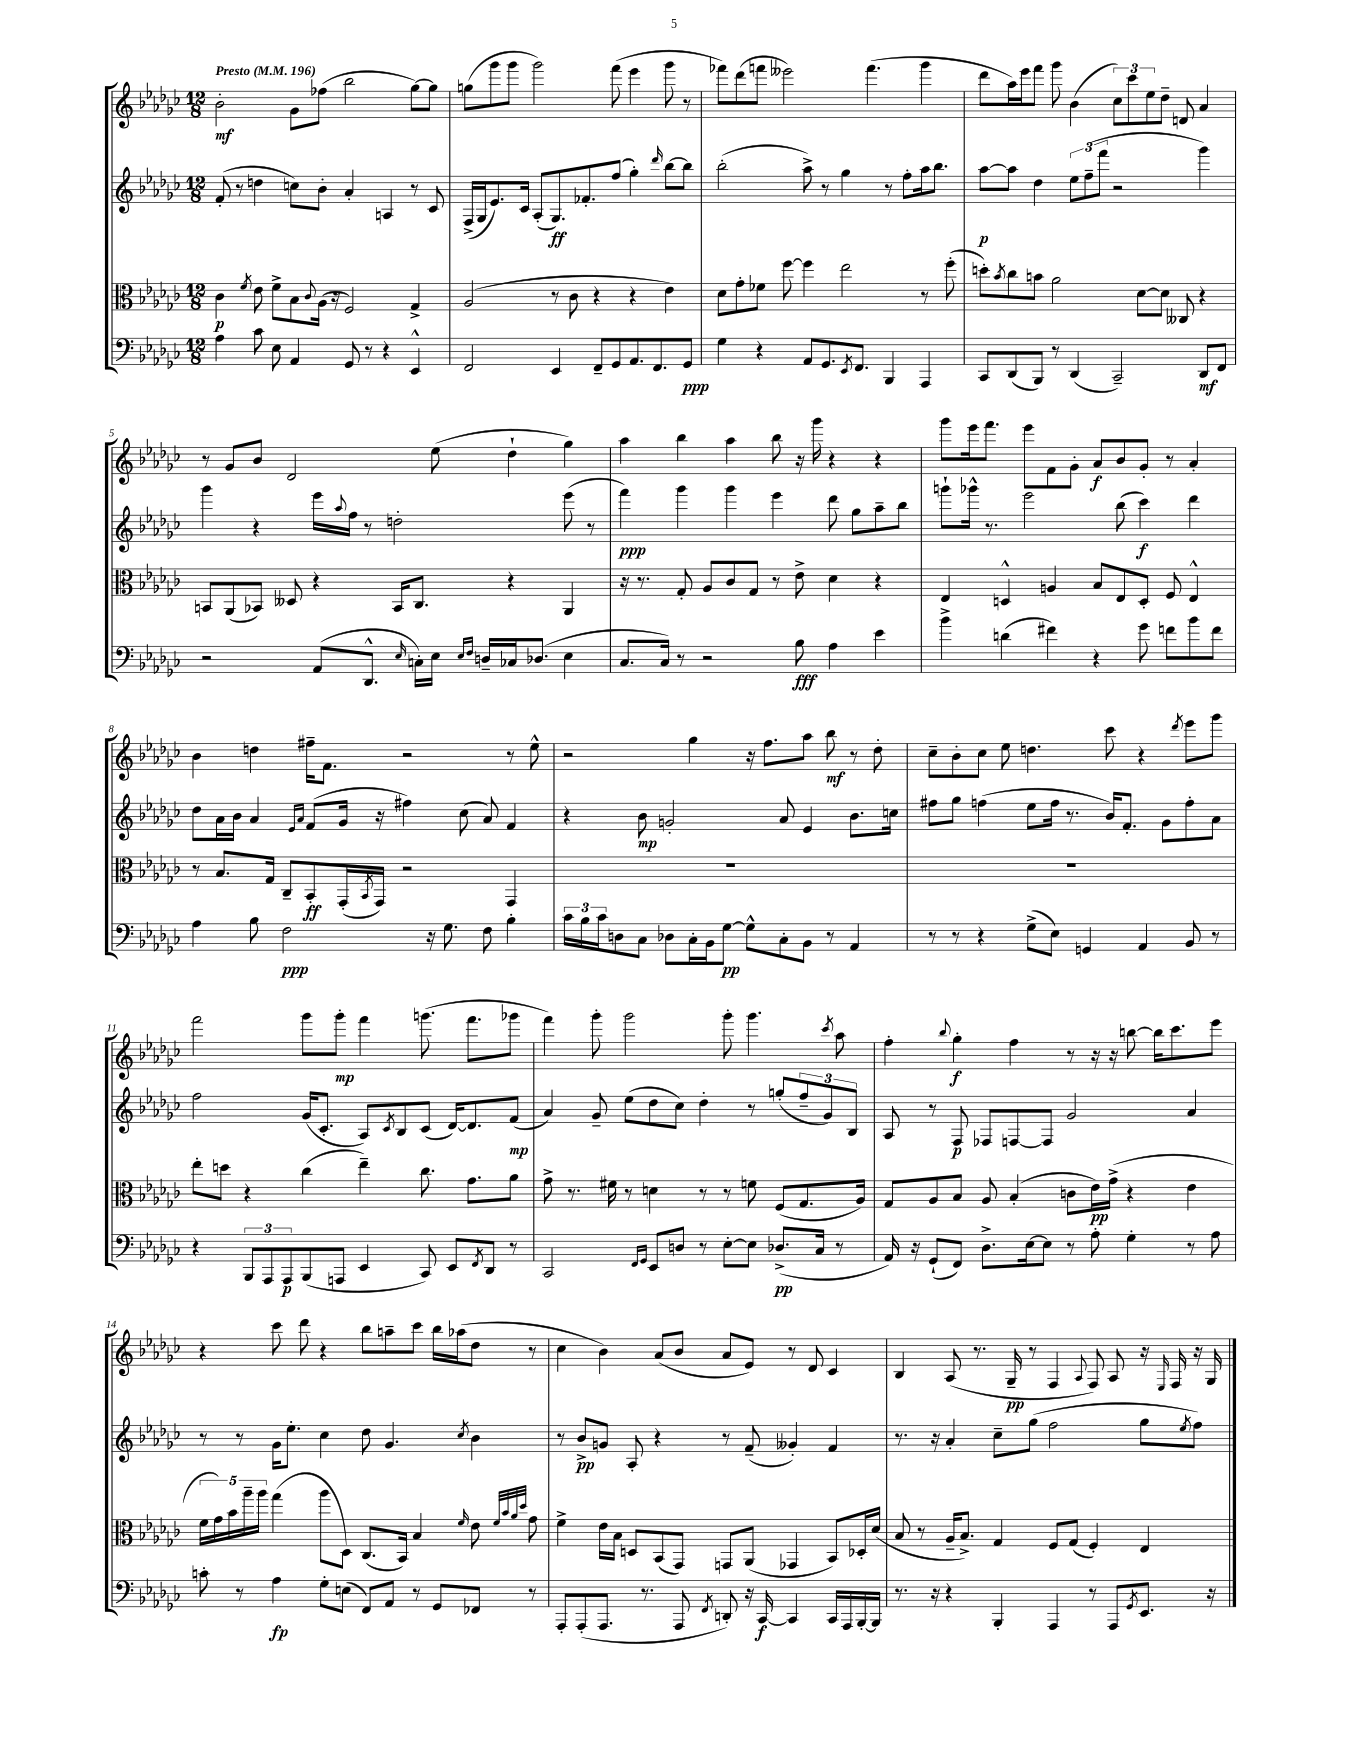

**kern	**dynam	**kern	**dynam	**kern	**dynam	**kern	**dynam
*part4	*part4	*part3	*part3	*part2	*part2	*part1	*part1
*staff4	*staff4	*staff3	*staff3	*staff2	*staff2	*staff1	*staff1
*clefF4	*	*clefC3	*	*clefG2	*	*clefG2	*
*k[b-e-a-d-g-c-]	*	*k[b-e-a-d-g-c-]	*	*k[b-e-a-d-g-c-]	*	*k[b-e-a-d-g-c-]	*
*M12/8	*	*M12/8	*	*M12/8	*	*M12/8	*
*MM196	*	*MM196	*	*MM196	*	*MM196	*
=1	=1	=1	=1	=1	=1	=1	=1
!	!	!	!	!	!	!LO:TX:a:B:t=Presto	!
4A-\	.	4c-\	p	(8f'/	.	2b-'\	mf
.	.	.	.	8r	.	.	.
.	.	8qf/	.	.	.	.	.
8c-\	.	8e-\	.	4ddn\	.	.	.
8E-\	.	8f^\L	.	.	.	.	.
4AA-/	.	8B-\	.	8ccn\L)	.	8g-\L	.
.	.	8qqc-/	.	.	.	.	.
.	.	(16A-\Jk	.	8b-'\J	.	(8ff-X\J	.
.	.	16r	.	.	.	.	.
8GG-/	.	2F/)	.	4a-'/	.	2bb-\	.
8r	.	.	.	.	.	.	.
4r	.	.	.	4An/	.	.	.
4EE-^^/	.	4G-^/	.	8r	.	[8gg-\L)	.
.	.	.	.	8c-/	.	8gg-\J]	.
=2	=2	=2	=2	=2	=2	=2	=2
2FF/	.	(2A-/	.	(16F^/LL	.	(8ggn\L	.
.	.	.	.	16G-/J	.	.	.
.	.	.	.	8.e-/)	.	8ggg-\	.
.	.	.	.	.	.	8ggg-\J	.
.	.	.	.	16c-/Jk	.	.	.
.	.	.	.	(8A-'/L	.	2ggg-\)	.
4EE-/	.	8r	.	8.G-/)	ff	.	.
.	.	8c-\	.	.	.	.	.
.	.	.	.	8.f-X'/	.	.	.
8FF~/L	.	4r	.	.	.	.	.
8GG-/	.	.	.	(8ff/J	.	(8fff\	.
8.AA-/	.	4r	.	4gg-'\)	.	4eee-\	.
8.FF/	.	.	.	.	.	.	.
.	.	.	.	16qqddd-/	.	.	.
.	.	4e-\)	.	[8bb-\L	.	8ggg-\	.
8GG-/J	ppp	.	.	8bb-\J]	.	8r	.
=3	=3	=3	=3	=3	=3	=3	=3
4G-\	.	8d-\L	.	(2bb-'\	.	8fff-X\L)	.
.	.	8g-'\	.	.	.	(8ddd-\	.
4r	.	8f-X\J	.	.	.	8fffn\J	.
.	.	[8ff\	.	.	.	2eee--X\)	.
8AA-/L	.	4ff\]	.	8aa-^\)	.	.	.
8.GG-/	.	.	.	8r	.	.	.
.	.	2ee-\	.	4gg-\	.	.	.
8qEE-/	.	.	.	.	.	.	.
8.FF/J	.	.	.	.	.	.	.
.	.	.	.	.	.	(4.fff\	.
4BBB-/	.	.	.	8r	.	.	.
.	.	.	.	8ff'\L	.	.	.
4AAA-/	.	8r	.	16aa-\k	.	4ggg-\	.
.	.	.	.	8.bb-\J	.	.	.
.	.	(8ff'\	.	.	.	.	.
=4	=4	=4	=4	=4	=4	=4	=4
8CC-/L	.	8ddn'\L)	.	[8aa-\L	p	8ddd-\L	.
.	.	8qb-/	.	.	.	.	.
(8DD-/	.	8cc-\	.	8aa-\J]	.	16aa-\L)	.
.	.	.	.	.	.	16eee-\J	.
8BBB-/J)	.	8bn\J	.	4dd-\	.	8fff\J	.
8r	.	2a-\	.	.	.	8ggg-\	.
(4DD-/	.	.	.	12ee-\L	.	(4b-\	.
.	.	.	.	(12ff~\	.	.	.
.	.	.	.	12fff\J	.	.	.
2CC-~/)	.	.	.	2r	.	12cc-\L)	.
.	.	.	.	.	.	12ccc-\	.
.	.	[8d-\L	.	.	.	.	.
.	.	.	.	.	.	12ee-\	.
.	.	8d-\J]	.	.	.	8dd-~\J	.
.	.	8C--X/	.	.	.	8dn/	.
8DD-/L	mf	4r	.	4ggg-\)	.	4a-/	.
8FF/J	.	.	.	.	.	.	.
!!LO:LB:g=z
=5	=5	=5	=5	=5	=5	=5	=5
2r	.	8BBn/L	.	4ggg-\	.	8r	.
.	.	(8AA-/	.	.	.	8g-/L	.
.	.	8BB-X/J)	.	4r	.	8b-/J	.
.	.	8D--X/	.	.	.	2d-/	.
(8AA-/L	.	4r	.	16eee-\LL	.	.	.
.	.	.	.	8qqaa-/	.	.	.
.	.	.	.	16ff\JJ	.	.	.
8.DD-^^/J	.	.	.	8r	.	.	.
.	.	16BB-/KL	.	2ddn'\	.	.	.
16qqE-/	.	.	.	.	.	.	.
16Cn'\LL)	.	8.C-/J	.	.	.	.	.
16E-\JJ	.	.	.	.	.	(8ee-\	.
16qqE-/LL	.	.	.	.	.	.	.
16qqF/JJ	.	.	.	.	.	.	.
16Dn~/LL	.	.	.	.	.	.	.
16C-X/J	.	4r	.	.	.	4dd-`\	.
(8.D-X/J	.	.	.	.	.	.	.
4E-\	.	4AA-/	.	(8eee-\	.	4gg-\)	.
.	.	.	.	8r	.	.	.
=6	=6	=6	=6	=6	=6	=6	=6
8.C-/L	.	16r	.	4fff\)	ppp	4aa-\	.
.	.	8.r	.	.	.	.	.
16C-/Jk)	.	.	.	.	.	.	.
8r	.	8G-'/	.	4ggg-\	.	4bb-\	.
2r	.	8A-/L	.	.	.	.	.
.	.	8c-/	.	4ggg-\	.	4aa-\	.
.	.	8G-/J	.	.	.	.	.
.	.	8r	.	4eee-\	.	8bb-\	.
8B-\	fff	8e-^\	.	.	.	16r	.
.	.	.	.	.	.	16ggg-\	.
4A-\	.	4d-\	.	8ddd-\	.	4r	.
.	.	.	.	8gg-\L	.	.	.
4e-\	.	4r	.	8aa-~\	.	4r	.
.	.	.	.	8bb-\J	.	.	.
=7	=7	=7	=7	=7	=7	=7	=7
4b-^\	.	4E-/	.	8gggn`\L	.	8ggg-\L	.
.	.	.	.	16ggg-X^^\Jk	.	16eee-\k	.
.	.	.	.	8.r	.	8.fff\J	.
(4dn\	.	4Dn^^/	.	.	.	.	.
.	.	.	.	2eee-\	.	8eee-\L	.
4f#X\)	.	4An/	.	.	.	8f\	.
.	.	.	.	.	.	8g-'\J	.
4r	.	8B-/L	.	.	.	8a-/L	f
.	.	8E-/	.	(8bb-\	.	8b-/	.
8g-\	.	8D'/J	.	4ccc-\)	f	8g-'/J	.
8fn\L	.	8F/	.	.	.	8r	.
8b-\	.	4E-^^/	.	4ddd-\	.	4a-'/	.
8f\J	.	.	.	.	.	.	.
!!LO:LB:g=z
=8	=8	=8	=8	=8	=8	=8	=8
4A-\	.	8r	.	8dd-\L	.	4b-\	.
.	.	8.B-/L	.	16a-\L	.	.	.
.	.	.	.	16b-\JJ	.	.	.
8B-\	.	.	.	4a-/	.	4ddn\	.
.	.	16G-/Jk	.	.	.	.	.
2F\	ppp	8C-~/L	.	.	.	.	.
.	.	.	.	16qqe-/LL	.	.	.
.	.	.	.	16qqa-/JJ	.	.	.
.	.	8BB-'/	ff	(8f/L	.	16ff#X~\KL	.
.	.	.	.	.	.	8.f\J	.
.	.	(16GG-'/L	.	16g-/Jk	.	.	.
.	.	8qBB-/	.	.	.	.	.
.	.	16GG-/JJ)	.	16r	.	.	.
.	.	2r	.	4ff#X\)	.	2r	.
16r	.	.	.	.	.	.	.
8.G-\	.	.	.	.	.	.	.
.	.	.	.	(8cc-\	.	.	.
8F\	.	.	.	8a-/)	.	.	.
4B-'\	.	4GG-/	.	4f/	.	8r	.
.	.	.	.	.	.	8ee-^^\	.
=9	=9	=9	=9	=9	=9	=9	=9
24c-\LL	.	1.r	.	4r	.	2r	.
24B-\	.	.	.	.	.	.	.
24c-\J	.	.	.	.	.	.	.
8Dn\	.	.	.	.	.	.	.
8C-\J	.	.	.	8b-\	mp	.	.
8D-X\L	.	.	.	2gn'/	.	.	.
16C-'\L	.	.	.	.	.	4gg-\	.
16BB-\J	.	.	.	.	.	.	.
[8G-\J	pp	.	.	.	.	.	.
8G-^^\L]	.	.	.	.	.	16r	.
.	.	.	.	.	.	8.ff\L	.
8C-'\	.	.	.	8a-/	.	.	.
8BB-\J	.	.	.	4e-/	.	8aa-\J	.
8r	.	.	.	.	.	8bb-\	mf
4AA-/	.	.	.	8.b-\L	.	8r	.
.	.	.	.	.	.	8dd-'\	.
.	.	.	.	16ccn\Jk	.	.	.
=10	=10	=10	=10	=10	=10	=10	=10
8r	.	1.r	.	8ff#X\L	.	8cc-~\L	.
8r	.	.	.	8gg-\J	.	8b-'\	.
4r	.	.	.	(4ffn\	.	8cc-\J	.
.	.	.	.	.	.	8ee-\	.
(8G-^\L	.	.	.	8ee-\L	.	4.ddn\	.
8E-\J)	.	.	.	16ff\Jk	.	.	.
.	.	.	.	8.r	.	.	.
4GGn/	.	.	.	.	.	.	.
.	.	.	.	16b-/KL)	.	8ccc-\	.
.	.	.	.	8.f'/J	.	.	.
4AA-/	.	.	.	.	.	4r	.
.	.	.	.	8g-\L	.	.	.
.	.	.	.	.	.	8qddd-/	.
8BB-/	.	.	.	8ff'\	.	8eee-\L	.
8r	.	.	.	8a-\J	.	8ggg-\J	.
!!LO:LB:g=z
=11	=11	=11	=11	=11	=11	=11	=11
4r	.	8ee-'\L	.	2ff\	.	2fff\	.
.	.	8ddn\J	.	.	.	.	.
12BBB-/L	.	4r	.	.	.	.	.
12AAA-/	.	.	.	.	.	.	.
12AAA-/	p	.	.	.	.	.	.
(8BBB-/	.	(4cc-\	.	(16g-/KL	.	8ggg-\L	.
.	.	.	.	8.c-'/J	.	.	.
8AAAn/J	.	.	.	.	.	8ggg-'\J	mp
4EE-/	.	4ee-~\)	.	8A-/L)	.	4fff\	.
.	.	.	.	8qc-/	.	.	.
.	.	.	.	8B-/	.	.	.
8CC-/)	.	8.cc-\	.	(8c-/J	.	(8.gggn\	.
8EE-/L	.	.	.	[16d-/KL)	.	.	.
.	.	8.g-\L	.	8.d-/]	.	8.fff\L	.
8qFF/	.	.	.	.	.	.	.
8DD-/J	.	.	.	.	.	.	.
8r	.	8a-\J	.	(8f/J	mp	8ggg-X\J	.
=12	=12	=12	=12	=12	=12	=12	=12
2CC-/	.	8g-^\	.	4a-/)	.	4fff\)	.
.	.	8.r	.	.	.	.	.
.	.	.	.	8g-~/	.	8ggg-'\	.
.	.	16f#X\	.	.	.	.	.
.	.	8r	.	(8ee-\L	.	2ggg-\	.
16qqFF/LL	.	.	.	.	.	.	.
16qqGG-/JJ	.	.	.	.	.	.	.
8EE-/L	.	4dn\	.	8dd-\	.	.	.
8Dn/J	.	.	.	8cc-\J)	.	.	.
8r	.	8r	.	4dd-'\	.	.	.
[8E-'\L	.	8r	.	.	.	8ggg-'\	.
8E-\J]	.	8fn\	.	8r	.	4.ggg-\	.
(8.D-X^/L	pp	(8F/L	.	(8ggn'/L	.	.	.
.	.	8.G-/	.	12ff~/	.	.	.
16C-/Jk	.	.	.	.	.	.	.
.	.	.	.	12g-/)	.	.	.
.	.	.	.	.	.	8qccc-/	.
8r	.	.	.	.	.	8aa-\	.
.	.	.	.	12B-/J	.	.	.
.	.	16A-/Jk)	.	.	.	.	.
=13	=13	=13	=13	=13	=13	=13	=13
16AA-/)	.	8G-/L	.	8A-/	.	4ff'\	.
16r	.	.	.	.	.	.	.
(8GG-`/L	.	8A-/	.	8r	.	.	.
.	.	.	.	.	.	8qqbb-/	.
8FF/J)	.	8B-/J	.	8F/	p	4gg-'\	f
8.D-^\L	.	8A-/	.	8F-X/L	.	.	.
.	.	(4B-'/	.	[8Fn/	.	4ff\	.
[16E-\k	.	.	.	.	.	.	.
8E-\J]	.	.	.	8F/J]	.	.	.
8r	.	8cn\L	.	2g-/	.	8r	.
8A-'\	.	16e-\L)	pp	.	.	16r	.
.	.	(16g-^\JJ	.	.	.	16r	.
4G-'\	.	4r	.	.	.	[8bbn\	.
.	.	.	.	.	.	16bb\KL]	.
.	.	.	.	.	.	8.ccc-\	.
8r	.	4e-\	.	4a-/	.	.	.
8A-\	.	.	.	.	.	8eee-\J	.
!!LO:LB:g=z
=14	=14	=14	=14	=14	=14	=14	=14
8cn'\	.	20f\LL	.	8r	.	4r	.
.	.	20g-\)	.	.	.	.	.
.	.	20b-\	.	.	.	.	.
8r	.	.	.	8r	.	.	.
.	.	20aa-~\	.	.	.	.	.
.	.	20aa-\JJ	.	.	.	.	.
4A-\	fp	(4gg-\	.	16g-\KL	.	8ccc-\	.
.	.	.	.	8.ee-'\J	.	.	.
.	.	.	.	.	.	8ddd-\	.
8G-'\L	.	8aa-\L	.	4cc-\	.	4r	.
(8En\J	.	8D-\J)	.	.	.	.	.
8FF/L)	.	(8.C-/L	.	8dd-\	.	8bb-\L	.
8AA-/J	.	.	.	4.g-/	.	8aan~\	.
.	.	16BB-/Jk)	.	.	.	.	.
8r	.	4B-/	.	.	.	8ccc-\J	.
8GG-/L	.	.	.	.	.	16bb-\LL	.
.	.	.	.	.	.	(16aa-X\J	.
.	.	16qqf/	.	8qcc-/	.	.	.
8FF-X/J	.	8e-\	.	4b-\	.	8dd-\J	.
.	.	32qqf/LLL	.	.	.	.	.
.	.	32qqb-/	.	.	.	.	.
.	.	32qqa-/	.	.	.	.	.
.	.	32qqdd-/JJJ	.	.	.	.	.
8r	.	8g-\	.	.	.	8r	.
=15	=15	=15	=15	=15	=15	=15	=15
8AAA-'/L	.	4f^\	.	8r	.	4cc-\	.
(8AAA-'/	.	.	.	8b-^/L	pp	.	.
8.AAA-/J	.	16e-\LL	.	8gn/J	.	4b-\)	.
.	.	16B-\JJ	.	.	.	.	.
.	.	8Dn/L	.	8A-'/	.	.	.
8.r	.	.	.	.	.	.	.
.	.	(8BB-/	.	4r	.	(8a-/L	.
8AAA-/	.	8GG-/J)	.	.	.	8b-/J	.
8qFF/	.	.	.	.	.	.	.
8DDn'/)	.	8GGn/L	.	8r	.	8a-/L	.
16r	.	(8AA-/J	.	(8f~/	.	8e-/J)	.
[16CC-/	f	.	.	.	.	.	.
4CC-/]	.	4GG-X/	.	4g--X'/)	.	8r	.
.	.	.	.	.	.	8d-/	.
16CC-/LL	.	8BB-/L)	.	4f/	.	4c-/	.
16AAA-/	.	.	.	.	.	.	.
[16BBB-'/	.	16D-X'/L	.	.	.	.	.
16BBB-/JJ]	.	(16d-/JJ	.	.	.	.	.
=16	=16	=16	=16	=16	=16	=16	=16
8.r	.	8B-/	.	8.r	.	4B-/	.
.	.	8r	.	.	.	.	.
16r	.	.	.	16r	.	.	.
4r	.	16A-~/KL	.	4a-'/	.	(8A-/	.
.	.	8.B-^/J)	.	.	.	.	.
.	.	.	.	.	.	8.r	.
4BBB-'/	.	4G-/	.	8cc-~\L	.	.	.
.	.	.	.	.	.	16G-~/	pp
.	.	.	.	(8gg-\J	.	8r	.
4AAA-/	.	8F/L	.	2ff\	.	4F/	.
.	.	(8G-/J	.	.	.	.	.
.	.	.	.	.	.	8qqA-/	.
8r	.	4F'/)	.	.	.	8F/)	.
8AAA-/L	.	.	.	.	.	8A-/	.
8qGG-/	.	.	.	.	.	.	.
8.EE-/J	.	4E-/	.	8gg-\L	.	16r	.
.	.	.	.	.	.	16qqE-/	.
.	.	.	.	.	.	16F/	.
.	.	.	.	8qee-/	.	.	.
.	.	.	.	8ff\J)	.	16r	.
16r	.	.	.	.	.	16G-/	.
==	==	==	==	==	==	==	==
*-	*-	*-	*-	*-	*-	*-	*-
